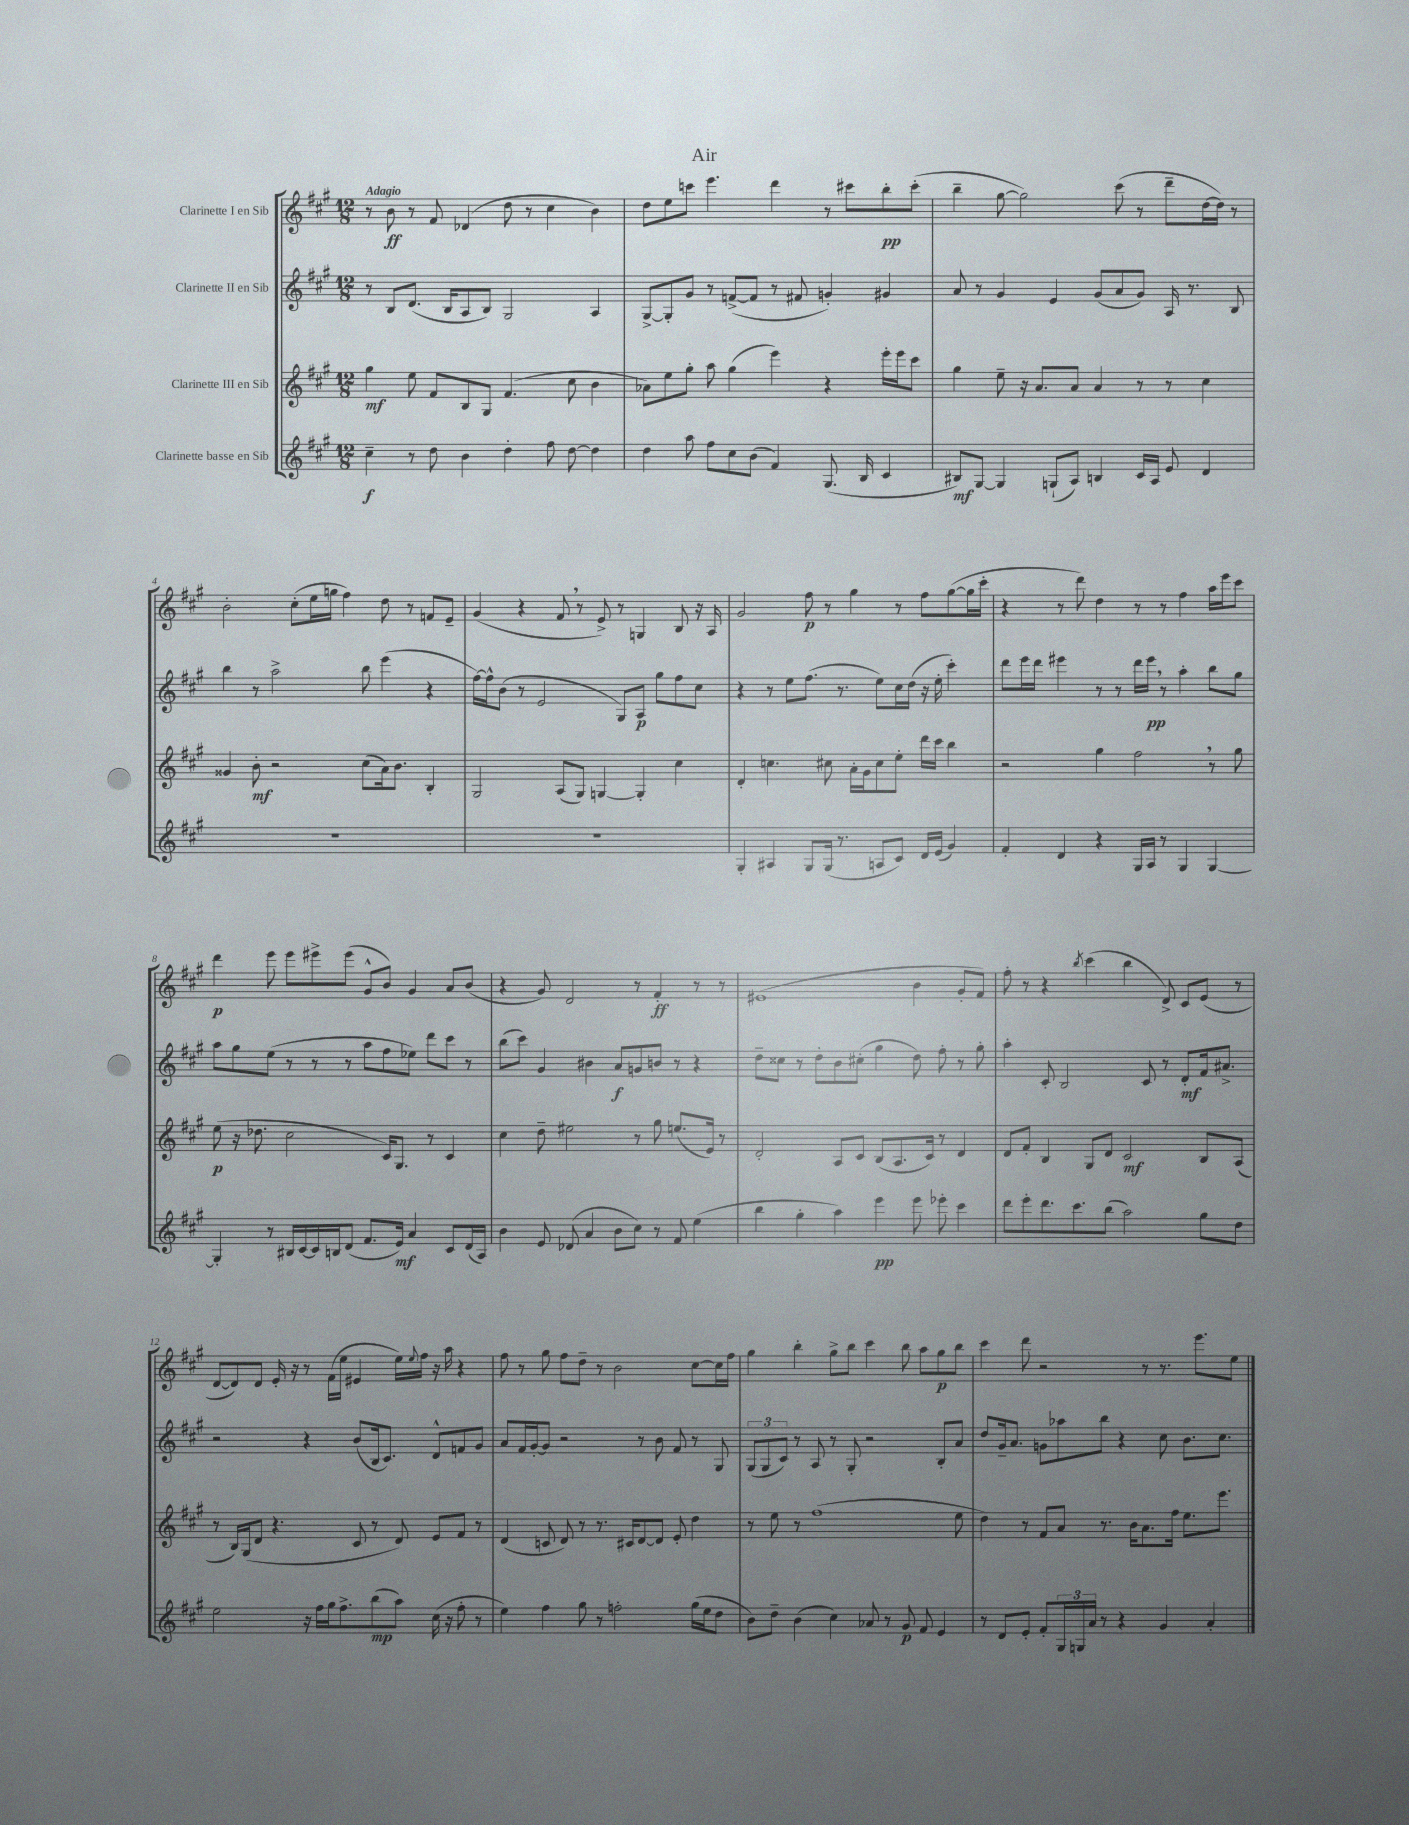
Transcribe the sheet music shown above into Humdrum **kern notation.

**kern	**kern	**kern	**kern
*staff4	*staff3	*staff2	*staff1
*clefG2	*clefG2	*clefG2	*clefG2
*k[f#c#g#]	*k[f#c#g#]	*k[f#c#g#]	*k[f#c#g#]
*M12/8	*M12/8	*M12/8	*M12/8
4cc#~	4gg#	8r	8r
.	.	8B	8b
8r	8ee	(8.d	8r
8dd	8f#	.	8f#
.	.	16B	.
4b	8B	8A	(4d-
.	8G#	8B)	.
4dd'	(4.f#	2G#	8dd
.	.	.	8r
8ff#	.	.	4cc#
[8dd	8cc#	.	.
4dd]	4b	4A	4b)
=	=	=	=
4dd	8a-)	[8G#^	8dd
.	8ee	8G#']	8ee
8aa	8gg#'	8g#	8ccc
8ff#	8aa	8r	4.eee
8cc#	(4gg#	([8f^	.
(8b	.	8f]	.
4f#)	4eee)	8r	4ddd
.	.	8f#	.
(8.G#	4r	4g')	8r
.	.	.	8ccc#
16B	.	.	.
4c#	16eee'	4g#	8bb'
.	16eee	.	.
.	8ccc#	.	(8ccc#'
=	=	=	=
8B#)	4gg#	8a	4bb~
[8G#	.	8r	.
4G#]	8ee~	4g#	[8gg#
.	16r	.	2gg#])
.	8.a	.	.
(8G`	.	4e	.
8A)	8a	.	.
4B	4a	(8g#	.
.	.	8a	(8ccc#
16c#	8r	8g#)	8r
16A	.	.	.
8e	8r	16A	8ddd~
.	.	8.r	.
4d	4cc#	.	[16dd
.	.	.	16dd])
.	.	8B	8r
=	=	=	=
1.r	4g##	4bb	2b'
.	8b'	8r	.
.	2r	2aa^	.
.	.	.	(8cc#'
.	.	.	16ee
.	.	.	16gg
.	.	.	4ff#)
.	(8cc#	8bb	.
.	16a)	(4eee	8dd
.	8.b	.	.
.	.	.	8r
.	4B'	4r	8f
.	.	.	8e~
=	=	=	=
1.r	2G#	[16ff#)	(4g#
.	.	16ff#^^]	.
.	.	(8b	.
.	.	8r	4r
.	.	2e	.
.	(8A	.	8f#
.	8G#)	.	8r
.	[4G	.	8e^)
.	.	8G#)	8r
.	4G']	8A	4G
.	.	8gg#	.
.	4cc#	8ff#	8B
.	.	8cc#	16r
.	.	.	16A
=	=	=	=
4G#'	4d'	4r	2g#
4A#	4.cc	8r	.
.	.	8ee	.
8G#	.	(8.ff#	8ff#
(16G#	8cc#	.	8r
8.r	.	8.r	.
.	16a'	.	4gg#
.	16g#	.	.
8A	8cc#	8ee)	.
8c#)	8ee'	16cc#	8r
.	.	(16dd	.
16d	16ddd	16r	8ff#
(16e	16ccc#	16ee'	.
4g#)	4bb	4ccc#')	([8gg#
.	.	.	16gg#]
.	.	.	16ccc#'
=	=	=	=
4f#'	2r	8ddd	4r
.	.	16eee	.
.	.	16ddd	.
4d	.	4eee#	8r
.	.	.	8ddd)
4r	4gg#	8r	4dd
.	.	8r	.
16G#	2ff#	16ddd	8r
16A	.	16eee#	.
8r	.	8r	8r
4G#	.	4aa'	4ff#
[4G#	8r	8bb	16aa
.	.	.	16eee
.	8gg#	8gg#	8ccc#
=	=	=	=
4G#']	(8ee	8aa	4ddd
.	16r	8gg#	.
.	8.dd-	.	.
8r	.	(8ee	8eee
16B#	2cc#	8r	8eee
[16c#	.	.	.
16c#]	.	8r	8eee#^
16B	.	.	.
(8d	.	8r	(8eee#
8.f#	.	8aa	8g#^^
.	16c#)	8ff#	8b)
16e)	8.G#	.	.
4a	.	8ee-)	4g#
.	8r	8ddd	.
8c#	4c#	8ccc#	8a
(16d	.	8r	(8b
16A)	.	.	.
=	=	=	=
4b	4cc#	(8bb	4r
.	.	8ccc#)	.
8e	8dd~	4g#	8g#)
(8d-	2ee#	.	2d
4a	.	4b#	.
8b	.	8a	.
8cc#)	8r	8g	8r
8r	8gg#	8b	4f#'
8f#	(8.ee	8r	.
(4ee	.	4r	8r
.	16e)	.	.
.	8r	.	8r
=	=	=	=
4bb	2d'	8dd~	(1e#
.	.	8cc##	.
4gg#'	.	8r	.
.	.	8dd'	.
4aa)	8A	8b	.
.	8c#	(8cc#'	.
4eee	(8B	4gg#	.
.	8.A	.	.
8eee	.	8dd)	4b
.	16c#)	.	.
8eee-'	8r	8ff#'	.
4ccc#	4d	8r	8g#'
.	.	8gg#'	8f#)
=	=	=	=
8ddd	8d	4aa'	8ff#'
8eee'	8f#'	.	8r
8.ddd	4B	8c#'	4r
.	.	2B	.
8.ccc#	.	.	.
.	.	.	8qbb
.	8G#	.	(4ccc#
(8bb	8d	.	.
2aa)	2c#	.	4bb
.	.	8c#	.
.	.	8r	8d^)
.	.	8d'	8c#
8gg#	8B	16f#	(8e
.	.	8.a#^	.
8dd	(8A	.	8r
=	=	=	=
2ee	8r	2r	[8d
.	16B)	.	8d])
.	(16G#	.	.
.	8d	.	8d
.	4.r	.	16e'
.	.	.	16r
16r	.	4r	8r
16ff#	.	.	.
16gg#	.	.	(16f#
8.ff#^	.	.	16ee
.	8c#	(8b	4e#
(8bb	8r	16B	.
.	.	8.c#)	.
8aa)	8d)	.	16ee)
.	.	.	8qqee
.	.	.	16ff#
(16cc#	8e	8d^^	16r
16r	.	.	16aa
8ff#'	8f#	8f	4r
8r	8r	8g#	.
=	=	=	=
4ee)	(4d	8a	8ff#
.	.	16f#	8r
.	.	[16g#'	.
4ff#	8c	8g#]	8gg#
.	8d)	2r	8ff#
8gg#	8r	.	8dd~
8r	8.r	.	8r
2ff'	.	.	2b
.	16c#	.	.
.	[8d	8r	.
.	8d]	8b	.
.	8e'	8f#	.
(16gg#	4dd	8r	[8cc#
16ee	.	.	.
8dd	.	8G#	16cc#]
.	.	.	16ff#
=	=	=	=
8b)	8r	(12G#	4gg#
.	.	12G#	.
8dd~	8ee	.	.
.	.	12c#)	.
(4b	8r	8r	4bb'
.	(1ff#	8A	.
4cc#)	.	8r	8gg#^
.	.	8G#'	8bb
8a-	.	2r	4ccc#
8r	.	.	.
8g#	.	.	8bb
8f#	.	.	8aa
4e	.	8B'	8gg#
.	8ee	8a	8bb
=	=	=	=
8r	4dd)	8dd	4ccc#
8d	.	16g#~	.
.	.	8.a	.
8e'	8r	.	8ddd
8f#'	8f#	8g	2r
24G#	8a	8aa-	.
24G	.	.	.
24a	.	.	.
8r	8.r	8bb	.
4r	.	4r	.
.	16b	.	.
.	8.a	.	8r
4g#	.	8cc#	8.r
.	16ff#	.	.
.	8.ee	8.b	.
.	.	.	8.eee
4a'	.	.	.
.	8.eee	8.cc#	.
.	.	.	8ee
==	==	==	==
*-	*-	*-	*-
